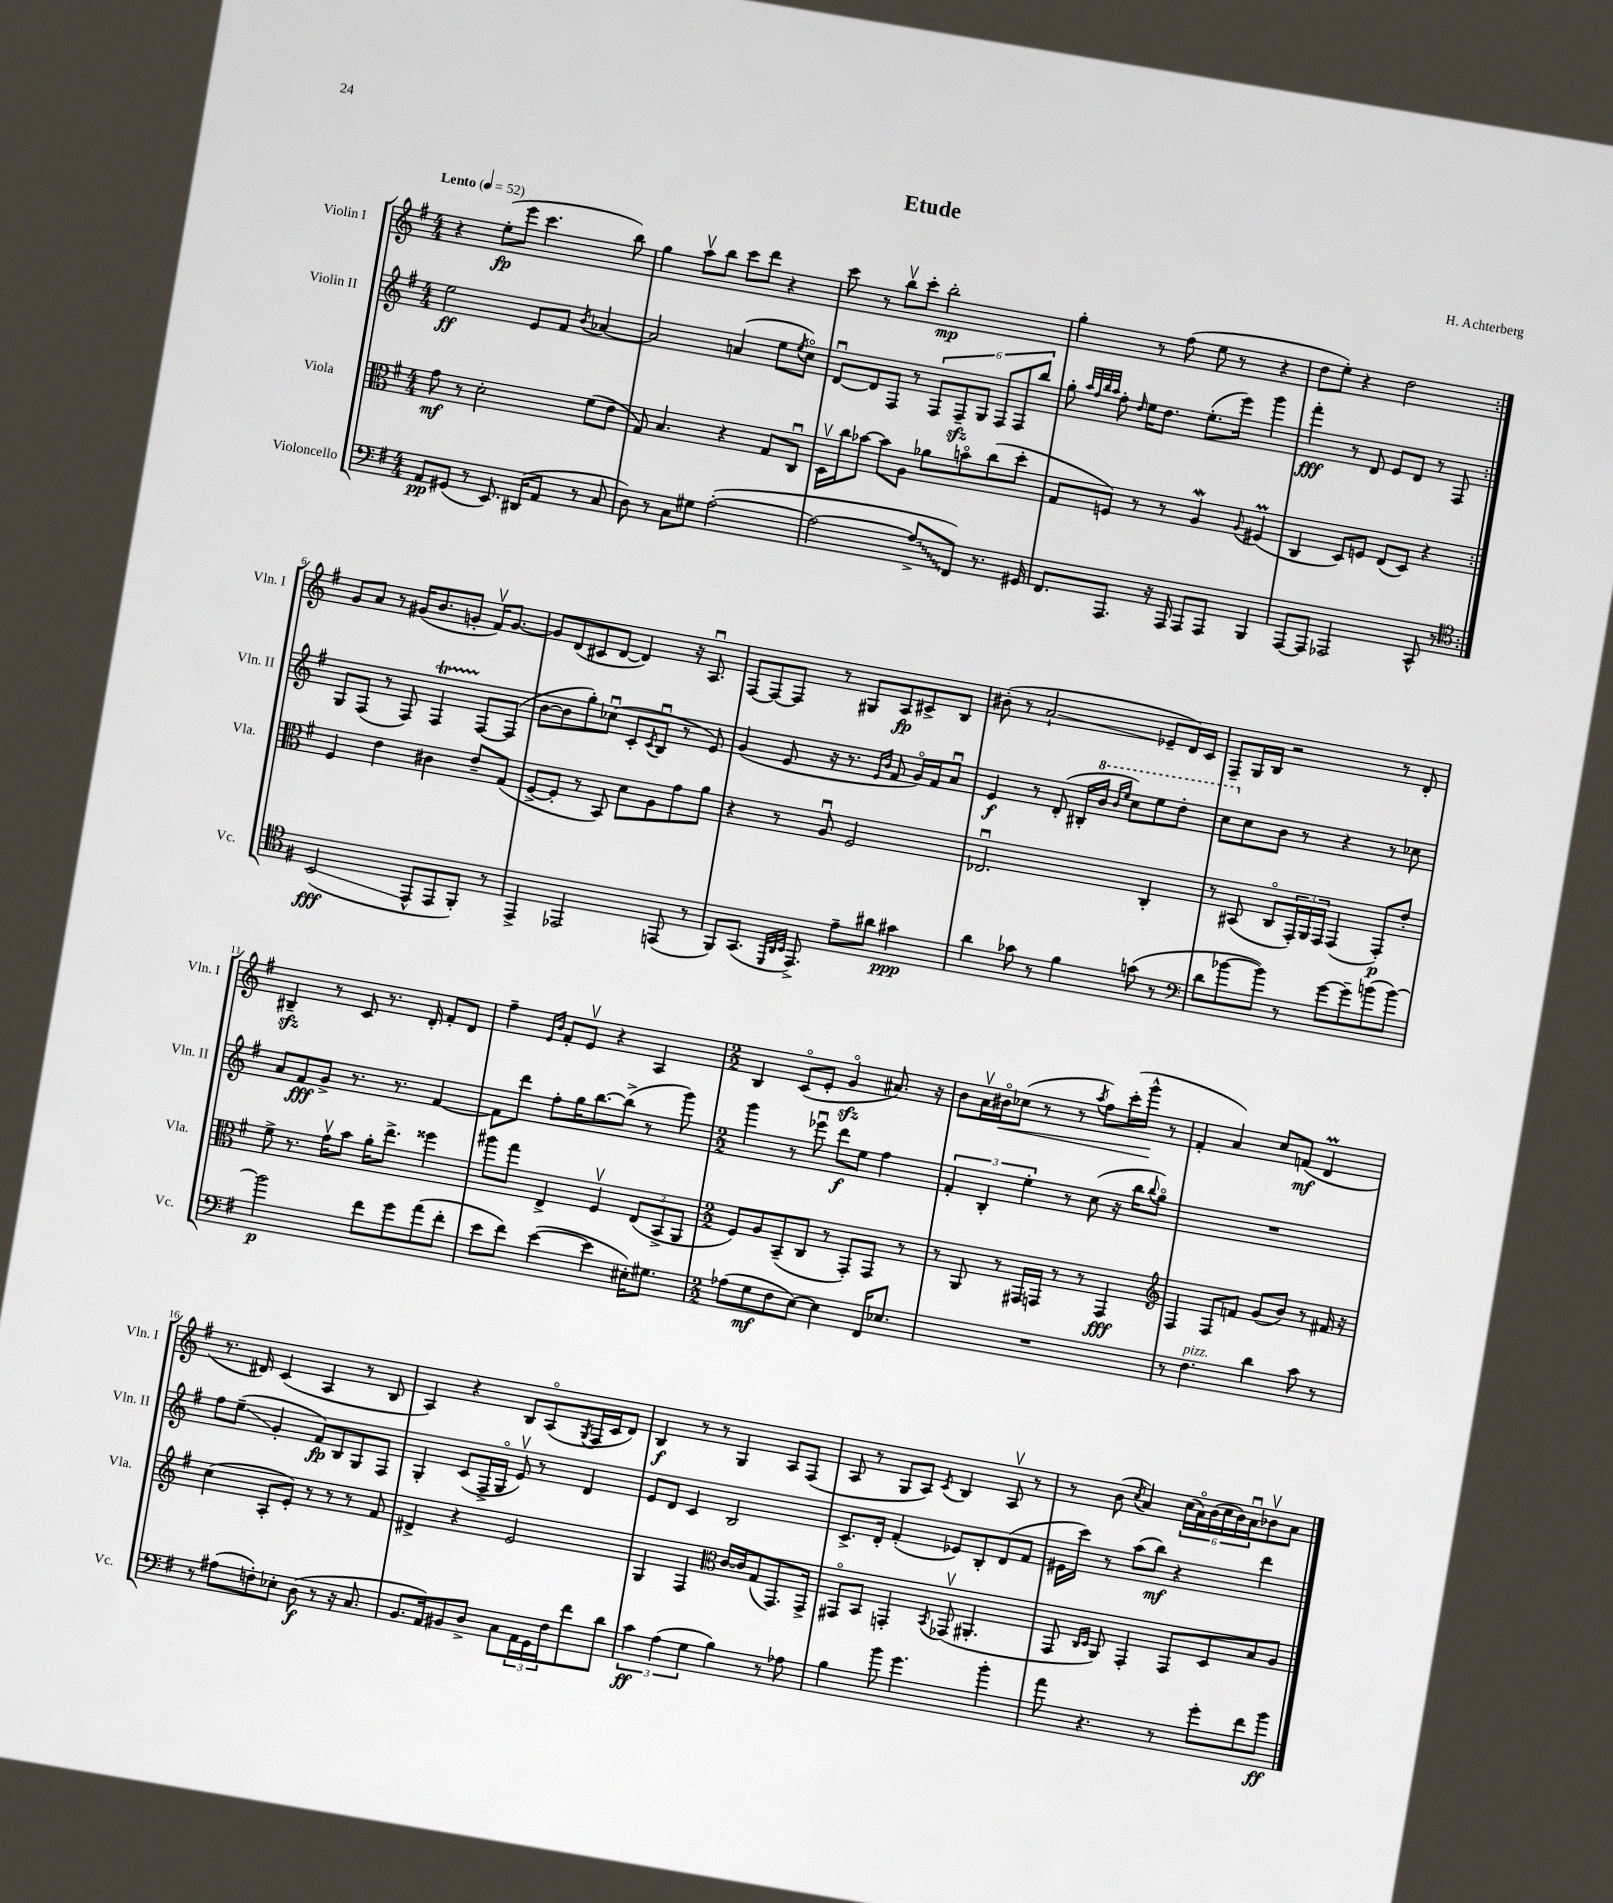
\header { title = "Etude" composer = "H. Achterberg" }
<<
\new StaffGroup <<
\new Staff = "s0" \with { instrumentName = "Violin I" shortInstrumentName = "Vln. I" } {
    \clef treble \key g \major \numericTimeSignature \time 4/4 \tempo "Lento" 4 = 52
    \repeat volta 2 { r4 e''8-.\fp( e'''8 c'''4. b''8) |
    g''4 a''8\upbow b''8 c'''8 d'''8 r4 |
    c'''8 r8 b''8\upbow c'''8-. b''2-.\mp |
    g''4-. r8 fis''8( e''8 r8 r4 |
    d''8 e''8-.) r4 d''2 | }
    g'8 a'8 r8 gis'16( b'8. g'8-. fis'16\upbow) g'8.~ |
    g'8 d'8( cis'8 d'8~ d'4) r16 a8.\downbow |
    fis8~ fis8~ fis8 r8 gis8 a8\fp cis'8-> b8 |
    bis'8-.( r8 a'2-!\glissando ees'8-- d'16) c'16 |
    fis8-- g16 b16 r2 r8 d'8-. |
    bis4--\sfz r8 c'8 r8. d'16-. fis'8-. d'8 |
    fis''4-- \grace { e'16 b'16 } fis'8-. e'8\upbow r4 a4 |
    \numericTimeSignature \time 2/2 b4 c'8\flageolet( e'8-. g'4\flageolet\sfz ais'8.) r16 |
    b'8 a'16\upbow bis'16\flageolet\< ces''8( r8 r8 \acciaccatura { a''8 } fis''8) c'''16-.( g'''16-^\! r8 |
    fis'4-. a'4) c''8 f'8\mf( d'4\prall |
    r8. dis'16) c'4( a4 r8 b8 |
    a4) r4 b8 a8\flageolet( \acciaccatura { g8 } fis16 c'16 d'8) |
    b4\f r8 r8 g4 a8 fis8( |
    a8 r8 g8 a8) \acciaccatura { c'8 } b4 a8\upbow r8 |
    r8 b'8( \acciaccatura { c''8 } a'4) \tuplet 6/4 { c''16( a'16\flageolet) b'16( c''16 b'16) a'16\downbow } bes'8\upbow a'8 \bar "|." |
}
\new Staff = "s1" \with { instrumentName = "Violin II" shortInstrumentName = "Vln. II" } {
    \clef treble \key g \major \numericTimeSignature \time 4/4
    \repeat volta 2 { e''2\ff e'8 fis'8 \acciaccatura { b'8 } aes'4~ |
    aes'2 a'4( e''8 \acciaccatura { e''8 } c''8\flageolet) |
    d'8~\downbow d'8 fis8 r8 \tuplet 6/4 { fis8 fis8--\sfz g8 fis8 fis8 b''8 } |
    g''8-. \grace { a''32 fis''32 b''32 a''32 } fis''8-. \grace { d''16 } e''16 d''8. e''8.-.( e'''16) g'''4 |
    fis'''4-.\fff r8 d'8 e'8 d'8 r8 fis8 | }
    g8 fis8( r8 fis8) fis4\startTrillSpan fis8~\stopTrillSpan fis8( |
    b'8~ b'8 g''8-.) ces''8\downbow( c'8-. \acciaccatura { c'8 } b8\downbow r8 e'8) |
    g'4( e'8 r16 r8. \grace { e'16 b'16 } fis'8 g'16\flageolet) fis'16 a'8\downbow |
    e'4\f r8 d'8-.( bis16-. \ottava #1 b''16 \grace { b''16 e'''16 } c'''8) e'''8 d'''8-. |
    c'''8 \ottava #0 c''8 b'8 r8 r4 r8 ces''8 |
    a'8 fis'8\fff g'8-> r8. r8. fis'4~ |
    fis'8 d'''8 fis''8-. g''16 b''8.~ b''8->( r8 g'''8) |
    \numericTimeSignature \time 2/2 g'''4 r8 ees'''8\downbow d'''8\f e''8 fis''4 |
    \tuplet 3/2 { fis'4-. b4-. e''4-. } r8 c''8( r16 b''16 \appoggiatura { b''8 } g''8\flageolet) |
    R1 |
    fis''8 e''8--\glissando( g'4-. fis'8\fp) b8 g8 fis8 |
    g4-. c'8( fis16-> g16\flageolet e'8\upbow) r8 d'4 |
    e'8 d'8 c'4 b2 |
    c'8.-> d'16-. fis'4-.( ees'8) b8-. d'8( fis'8 |
    eis'16 c'''16) r8 a''8( b''8\mf) r4 d'''4 \bar "|." |
}
\new Staff = "s2" \with { instrumentName = "Viola" shortInstrumentName = "Vla." } {
    \clef alto \key g \major \numericTimeSignature \time 4/4
    \repeat volta 2 { g'8\mf r8 d'2-. fis'8( e'8 |
    g8) b4. r4 g8 c8\downbow |
    d16\upbow c''16 bes'8~ bes'8 a8 aes'8 b'8\flageolet c''8( d''8-. |
    g8 f8) r8 r8 a4\mordent \appoggiatura { a8 } fis4\prall( |
    c4 d8) f8 e8( d8) r4 | }
    fis4 e'4 cis'4 e'8-- g8( |
    fis8~-> fis8-. r8 b,8) d'8 a8 g'8 a'8 |
    r4 r8 a8\downbow fis2 |
    ees2.\downbow c4-. |
    r8 bis,8( c8\flageolet \tuplet 3/2 { g,16-.) a,16 g,16 } g,4( g,8-.\p) e'8-. |
    fis'8-> r8. g'16\upbow b'8 a'16-. e''8.-> fisis''4 |
    ais''8 g''8 e4-> fis4\upbow \tuplet 3/2 { e8( b,8-> a,8 } |
    \numericTimeSignature \time 2/2 fis8) a8 b,8--( c8 r8 g,8-.) g,8 r8 |
    r8 a,8 r8 gis,16 g,16 r8 r8 g,4\fff |
    \clef treble fis4 fis8 f'8 g'8( b'8) r8 fis'16 r16 |
    c''4( a8-. e'8-.) r8 r8 r8 fis'8 |
    dis'4-> r4 e'2 |
    g4 fis4 \clef alto c'16~ c'16 g8( g,8.) g,16-> |
    gis,8\flageolet b,8 g,4-. \acciaccatura { b,8 } ges,8\upbow( ais,4.-. |
    g,8 \grace { c16 d16 } a,8) g,4-. g,8 d8 b8 a8 \bar "|." |
}
\new Staff = "s3" \with { instrumentName = "Violoncello" shortInstrumentName = "Vc." } {
    \clef bass \key g \major \numericTimeSignature \time 4/4
    \repeat volta 2 { a,8\pp gis,8( r8 e,8.) dis,16( a,8 r8 c8 |
    d8) r8 c8 gis8 a2~-.( |
    a2~ \once \override Glissando.style = #'zigzag a8->\glissando fis,8) r8. gis,16 |
    fis,8. a,,8. r16 a,,16 a,,8 a,,8 b,,4 |
    a,,8~ a,,8 aes,,2 c,8-^ r8 | }
    \clef tenor b,2\glissando\fff( e,8-^ e,8 fis,8-.) r8 |
    e,4-> ees,2 e,8( r8 |
    fis,8) g,8.( \grace { d,32 a,32 b,32 } e,8.->) e'8-- ais'8 gis'4\ppp |
    a'4 ges'8 r8 fis'4 g'8( r8 |
    \clef bass d'8 bes'8~ bes'8) r8 g'8~ g'8-- b'8( b'8~) |
    b'2\p fis'8 g'8 a'8( fis'8-. |
    e'8 fis'8) e'4~( e'4 eis16-.) gis8. |
    \numericTimeSignature \time 2/2 aes8( g8\mf fis8 e8~) e4 fis,16 ees8. |
    R1 |
    r8 fis4.^\markup { \italic "pizz." } d'4 c'8 r8 |
    r8 ais8( f8-.) ees8-. d8\f( r8 r16 c8. |
    b,8. a,16) bis,8 d8-> c8 \tuplet 3/2 { a,16 g,16 fis16 } fis'8 d'8 |
    \tuplet 3/2 { c'4\ff a4( g4 } b4) r8 aes8 |
    b4 b'8 g'4. b'4-. |
    a'8 r4. r8 g'8-. fis'8 b'8\ff \bar "|." |
}
>>
>>
